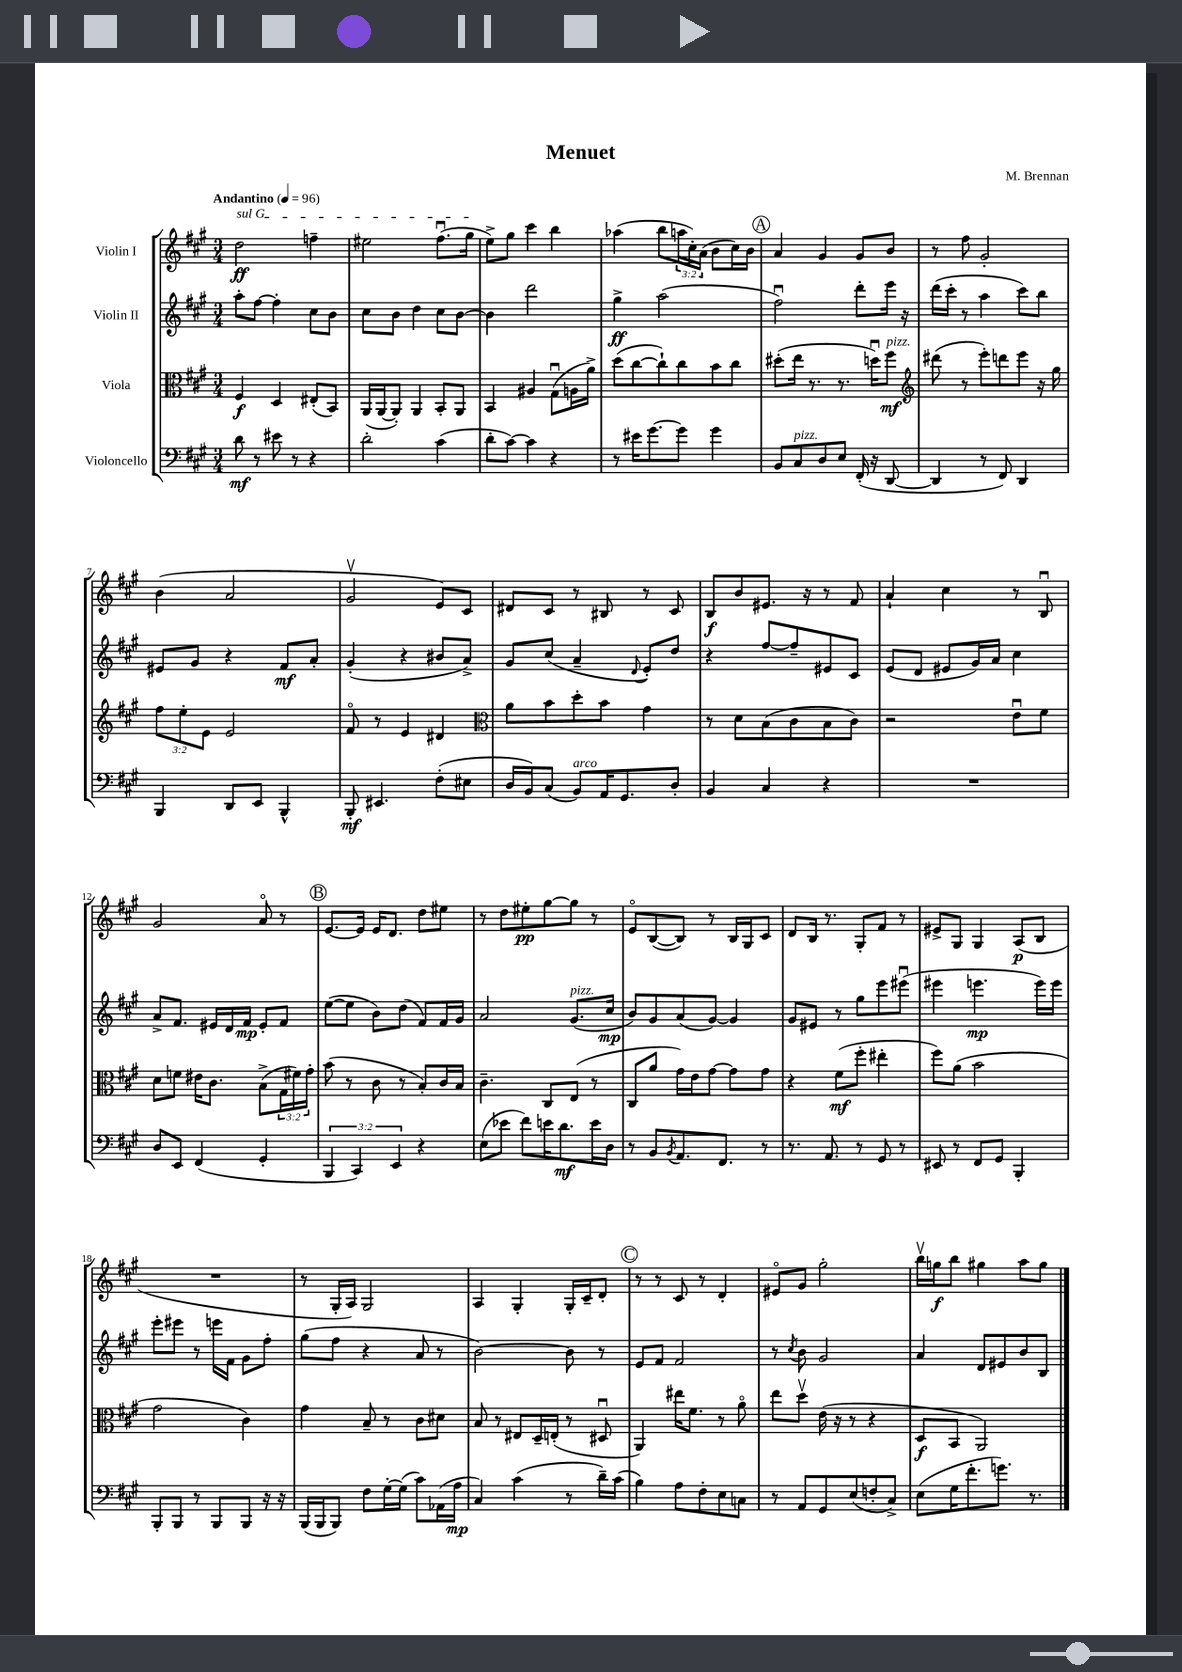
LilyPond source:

\header { title = "Menuet" composer = "M. Brennan" }
<<
\new StaffGroup <<
\new Staff = "s0" \with { instrumentName = "Violin I" } {
    \clef treble \key a \major \numericTimeSignature \time 3/4 \override Staff.TupletNumber.text = #tuplet-number::calc-fraction-text \tempo "Andantino" 4 = 96
    \once \override TextSpanner.bound-details.left.text = \markup { \italic "sul G" } d''2\ff\startTextSpan f''4-- |
    eis''2 fis''8.\downbow( gis''16\stopTextSpan |
    e''8->) gis''8 cis'''4 b''4 |
    aes''4( b''8 \tuplet 3/2 { a''16 cis''16-.) a'16( } b'8 cis''16) b'16 |
    \mark \markup { \circle "A" } a'4 gis'4 gis'8 b'8 |
    r8 fis''8 gis'2-. |
    b'4( a'2 |
    gis'2\upbow e'8) cis'8 |
    dis'8 cis'8 r8 bis8 r8 cis'8 |
    b8\f b'8 eis'8. r16 r8 fis'8 |
    a'4-! cis''4 r8 b8\downbow |
    gis'2 a'8\flageolet r8 |
    \mark \markup { \circle "B" } e'8.~ e'16 e'16 d'8. d''8 eis''8 |
    r8 d''8 eis''8-.\pp gis''8~ gis''8 r8 |
    e'8\flageolet b8~( b8) r8 b16 gis16 cis'8 |
    d'8 b16 r8. gis8-. fis'8 r8 |
    eis'8-> gis8 gis4 a8\p( b8 |
    R2. |
    r8 gis16-. a16) gis2 |
    a4 gis4-. gis16-. cis'16-- d'8-. |
    \mark \markup { \circle "C" } r8 r8 cis'8 r8 d'4-. |
    eis'8\flageolet gis'8 gis''2-. |
    b''16\upbow g''16\f b''8 gis''4 a''8 gis''8 \bar "|." |
}
\new Staff = "s1" \with { instrumentName = "Violin II" } {
    \clef treble \key a \major \numericTimeSignature \time 3/4
    a''8-. fis''8~ fis''4-. cis''8 b'8 |
    cis''8 b'8 d''4 cis''8 b'8~ |
    b'4 d'''2 |
    gis''4->\ff a''2( |
    \mark \markup { \circle "A" } fis''2\downbow) d'''8-. e'''16 r16 |
    d'''16( cis'''16-. r8 a''4 cis'''8) b''8 |
    eis'8 gis'8 r4 fis'8\mf a'8-. |
    gis'4-.( r4 bis'8 a'8->) |
    gis'8 cis''8( a'4-- \appoggiatura { d'8 } e'8-.) d''8 |
    r4 fis''8~ fis''8-- eis'8 cis'8 |
    e'8( d'8 eis'8 gis'16) a'16 cis''4 |
    a'8-> fis'8. eis'16 d'16 fis'16\mp eis'8-. fis'8 |
    \mark \markup { \circle "B" } e''8~( e''8 b'8) d''8( fis'8) fis'16 gis'16 |
    a'2 gis'8.^\markup { \italic "pizz." }( cis''16\mp |
    b'8) gis'8 a'8( gis'8~) gis'4 |
    gis'8 eis'8 r8 gis''8 e'''8 eis'''8\downbow( |
    eis'''4 e'''4.\mp e'''16) e'''16 |
    e'''8-. eis'''8 r8 e'''16 fis'16 gis'8 fis''8-. |
    gis''8( fis''8 r4 a'8 r8 |
    b'2~) b'8 r8 |
    \mark \markup { \circle "C" } e'8 fis'8 fis'2 |
    r8 \acciaccatura { cis''8 } b'8 gis'2 |
    a'4 d'8 eis'8 b'8 b8 \bar "|." |
}
\new Staff = "s2" \with { instrumentName = "Viola" } {
    \clef alto \key a \major \numericTimeSignature \time 3/4 \override Staff.TupletNumber.text = #tuplet-number::calc-fraction-text
    fis4\f d4 eis8-.( b,8) |
    a,16( a,16~ a,8-.) a,4 b,8-. a,8 |
    b,4 ais4 gis8\downbow( a16 a'16->) |
    d''8( cis''8~ cis''8-!) cis''8 b'8 cis''8 |
    \mark \markup { \circle "A" } dis''8-.( e''16 r8. r8. d''16\downbow) fis''8\mf^\markup { \italic "pizz." } |
    \clef treble dis'''8( r8 e'''8-.) d'''8 e'''8 r16 gis''16 |
    \tuplet 3/2 { fis''8 e''8-. e'8 } e'2 |
    fis'8\flageolet r8 e'4 dis'4 |
    \clef alto a'8 b'8 d''8-. b'8 gis'4 |
    r8 d'8 b8( cis'8 b8 cis'8) |
    r2 e'8\downbow fis'8 |
    d'8 f'8 eis'16 cis'8. b8->( \tuplet 3/2 { gis16 fis'16) gis'16-. } |
    \mark \markup { \circle "B" } b'8( r8 cis'8 r8 b8-.) cis'16 b16 |
    cis'4.-- cis8 e8( r8 |
    cis8 a'8 gis'16) e'16 gis'8~ gis'8 gis'8 |
    r4 fis'8\mf( fis''8-. eis''4-. |
    fis''8) a'8( b'2 |
    gis'2 cis'4) |
    gis'4 b8-- r8 cis'8 dis'8 |
    b8 r8 eis8 d16-- e16-.( r8 dis8\downbow |
    \mark \markup { \circle "C" } a,4) eis''16 fis'8. r8 a'8\flageolet |
    e''8 d''8\upbow e'16( r16 r8 r4 |
    d8\f b,8 a,2) \bar "|." |
}
\new Staff = "s3" \with { instrumentName = "Violoncello" } {
    \clef bass \key a \major \numericTimeSignature \time 3/4 \override Staff.TupletNumber.text = #tuplet-number::calc-fraction-text
    d'8\mf r8 eis'8 r8 r4 |
    d'2-. cis'4( |
    d'8-. cis'8~) cis'4 r4 |
    r8 eis'16 gis'8.~ gis'8 gis'4 |
    \mark \markup { \circle "A" } b,8 cis8^\markup { \italic "pizz." } d8 e8 fis,16-.( r16 d,8~ |
    d,4 r8 fis,8) d,4 |
    b,,4 d,8 e,8 b,,4-^ |
    b,,8-.\mf eis,4. fis8-.( eis8 |
    d16 b,16) cis8( b,8^\markup { \italic "arco" }) a,16 gis,8. d8-. |
    b,4 cis4 r4 |
    R2. |
    d8 e,8 fis,4( gis,4-. |
    \mark \markup { \circle "B" } \tuplet 3/2 { b,,4 cis,4) e,4 } r4 |
    e8( ees'8 fis'8) e'16 d'8.\mf e'16 d16 |
    r8 b,8 \acciaccatura { b,8 } a,8. fis,8. r8 |
    r8. a,8. r8 gis,8 r8 |
    eis,8 r8 fis,8 gis,8 b,,4-. |
    b,,8-. b,,8 r8 b,,8 b,,8 r16 r16 |
    b,,16( b,,16 b,,8) fis8 gis16~-. gis16( cis'8) aes,16( a16\mp |
    cis4) cis'4( r8 d'16--) cis'16( |
    \mark \markup { \circle "C" } b4) a8 fis8-. e8 c8 |
    r8 a,8 gis,8 e8( f8-. cis8->) |
    e8( gis16 fis'8.-. g'8.) r8. \bar "|." |
}
>>
>>
